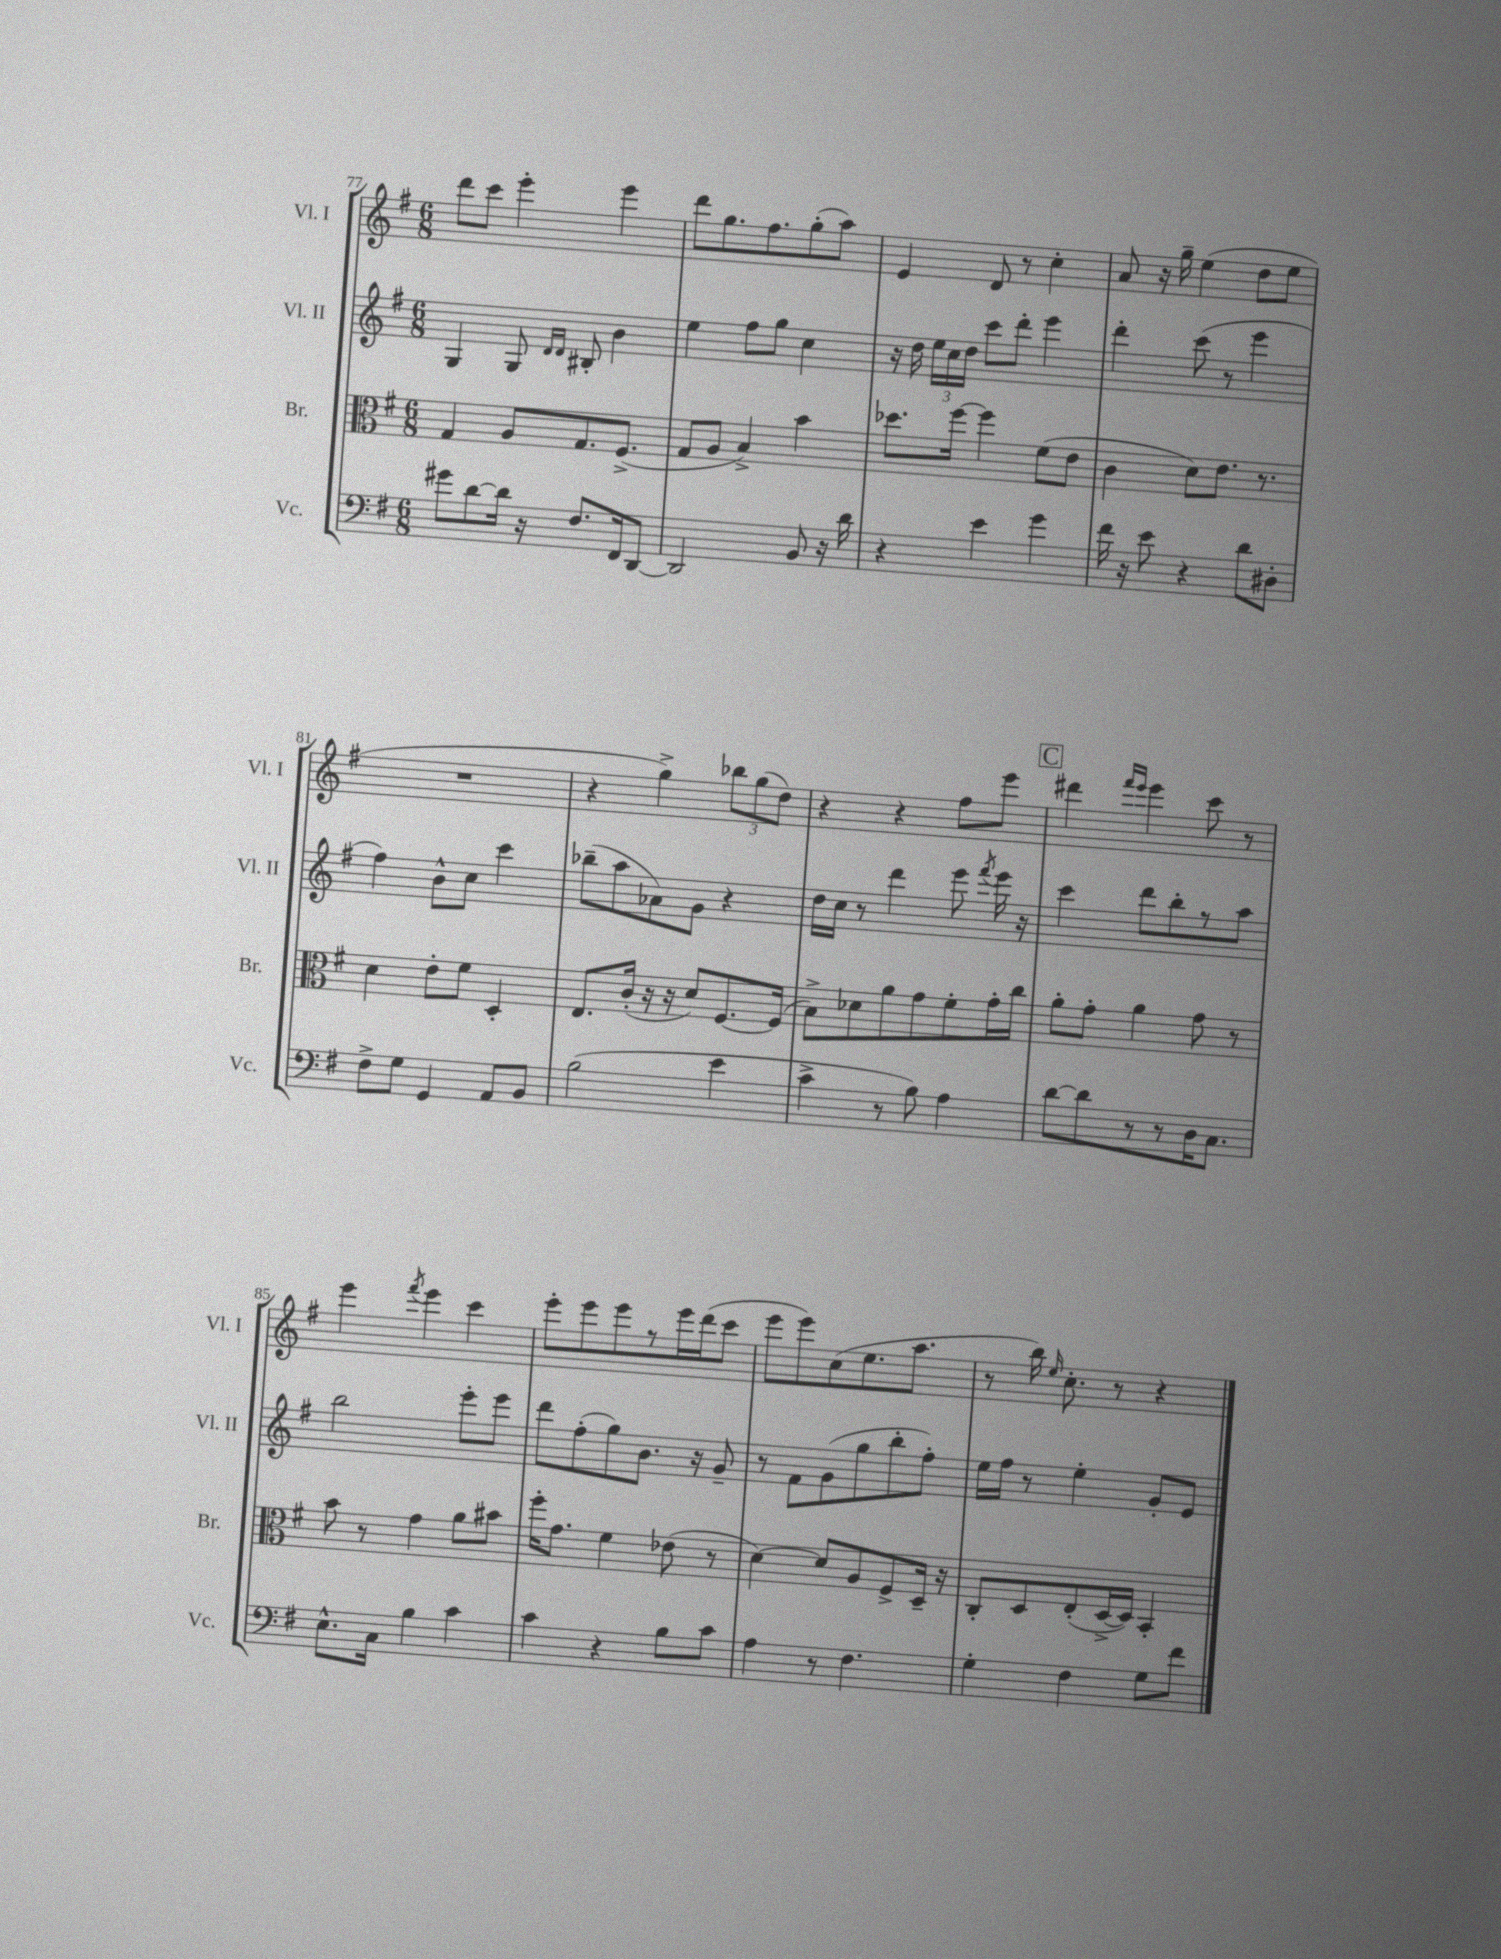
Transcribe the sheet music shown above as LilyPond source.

<<
\new StaffGroup <<
\new Staff = "s0" \with { instrumentName = "Vl. I" shortInstrumentName = "Vl. I" } {
    \clef treble \key g \major \numericTimeSignature \time 6/8
    \autoBeamOff d'''8[ c'''8] e'''4-. e'''4 |
    d'''8[ g''8. fis''8. g''8-.( a''8]) |
    e'4 d'8 r8 c''4-. |
    a'8 r16 g''16-- e''4( d''8[ e''8] |
    R2. |
    r4 g''4->) \tuplet 3/2 { bes''8[ g''8( d''8]) } |
    r4 r4 fis''8[ e'''8] |
    \mark \markup { \box "C" } dis'''4 \grace { fis'''16[ e'''16] } e'''4 c'''8 r8 |
    e'''4 \acciaccatura { fis'''8 } e'''4 c'''4 |
    e'''8[-. e'''8 e'''8 r8 e'''16 d'''16( c'''8] |
    e'''8[ e'''8) c''8( e''8. a''8.] |
    r8 b''16) \grace { e''16 } c''8.-. r8 r4 \bar "|." |
}
\new Staff = "s1" \with { instrumentName = "Vl. II" shortInstrumentName = "Vl. II" } {
    \clef treble \key g \major \numericTimeSignature \time 6/8
    \autoBeamOff g4 g8 \grace { d'16[ d'16] } bis8-. b'4 |
    e''4 fis''8[ g''8] c''4 |
    r16 d''16 \tuplet 3/2 { e''16[ c''16 d''16] } c'''8[ d'''8]-. e'''4 |
    d'''4-. c'''8( r8 e'''4 |
    fis''4) b'8[-^ c''8] c'''4 |
    bes''8[--( a''8 aes'8) g'8] r4 |
    d''16[ c''16] r8 d'''4 e'''8 \acciaccatura { fis'''8 } e'''16 r16 |
    \mark \markup { \box "C" } c'''4 d'''8[ b''8-. r8 a''8] |
    b''2 e'''8[-. e'''8] |
    d'''8[ fis''8-.( g''8) b'8.] r16 g'8-- |
    r8 fis'8[ g'8( g''8 b''8-. fis''8]-.) |
    e''16[ fis''16] r8 e''4-. g'8[-. e'8] \bar "|." |
}
\new Staff = "s2" \with { instrumentName = "Br." shortInstrumentName = "Br." } {
    \clef alto \key g \major \numericTimeSignature \time 6/8
    \autoBeamOff g4 a8[ g8. fis8.]->( |
    g8[ a8] b4->) b'4 |
    des''8.[ fis''16]~ fis''4 fis'8[( e'8] |
    c'4 d'8[) e'8.] r8. |
    d'4 e'8[-. fis'8] d4-. |
    e8.[ c'16]-.( r16 r16 d'8[) fis8.~ fis16]( |
    b8[->) des'8 a'8 g'8 fis'8-. g'16-. c''16] |
    \mark \markup { \box "C" } a'8[-. g'8]-. a'4 g'8 r8 |
    b'8 r8 g'4 a'8[ bis'8] |
    fis''16[-. g'8.] fis'4 ees'8( r8 |
    d'4~) d'8[ a8 fis8-> d16]-- r16 |
    c8[-. d8 e8-.( d16~-> d16]) b,4-. \bar "|." |
}
\new Staff = "s3" \with { instrumentName = "Vc." shortInstrumentName = "Vc." } {
    \clef bass \key g \major \numericTimeSignature \time 6/8
    \autoBeamOff gis'8[ d'8~ d'16] r16 fis8.[ fis,16 d,8]~ |
    d,2 b,8 r16 d'16 |
    r4 e'4 g'4 |
    fis'16 r16 e'8 r4 d'8[ dis8]-. |
    fis8[-> g8] g,4 a,8[ b,8] |
    b2( e'4 |
    c'4-> r8 b8) a4 |
    \mark \markup { \box "C" } d'8[~ d'8 r8 r8 d16 c8.] |
    e8.[-^ c16] b4 c'4 |
    c'4 r4 b8[ c'8] |
    a4 r8 fis4. |
    g4-. fis4 g8[ fis'8] \bar "|." |
}
>>
>>
\layout { \context { \Score currentBarNumber = #77 } }
